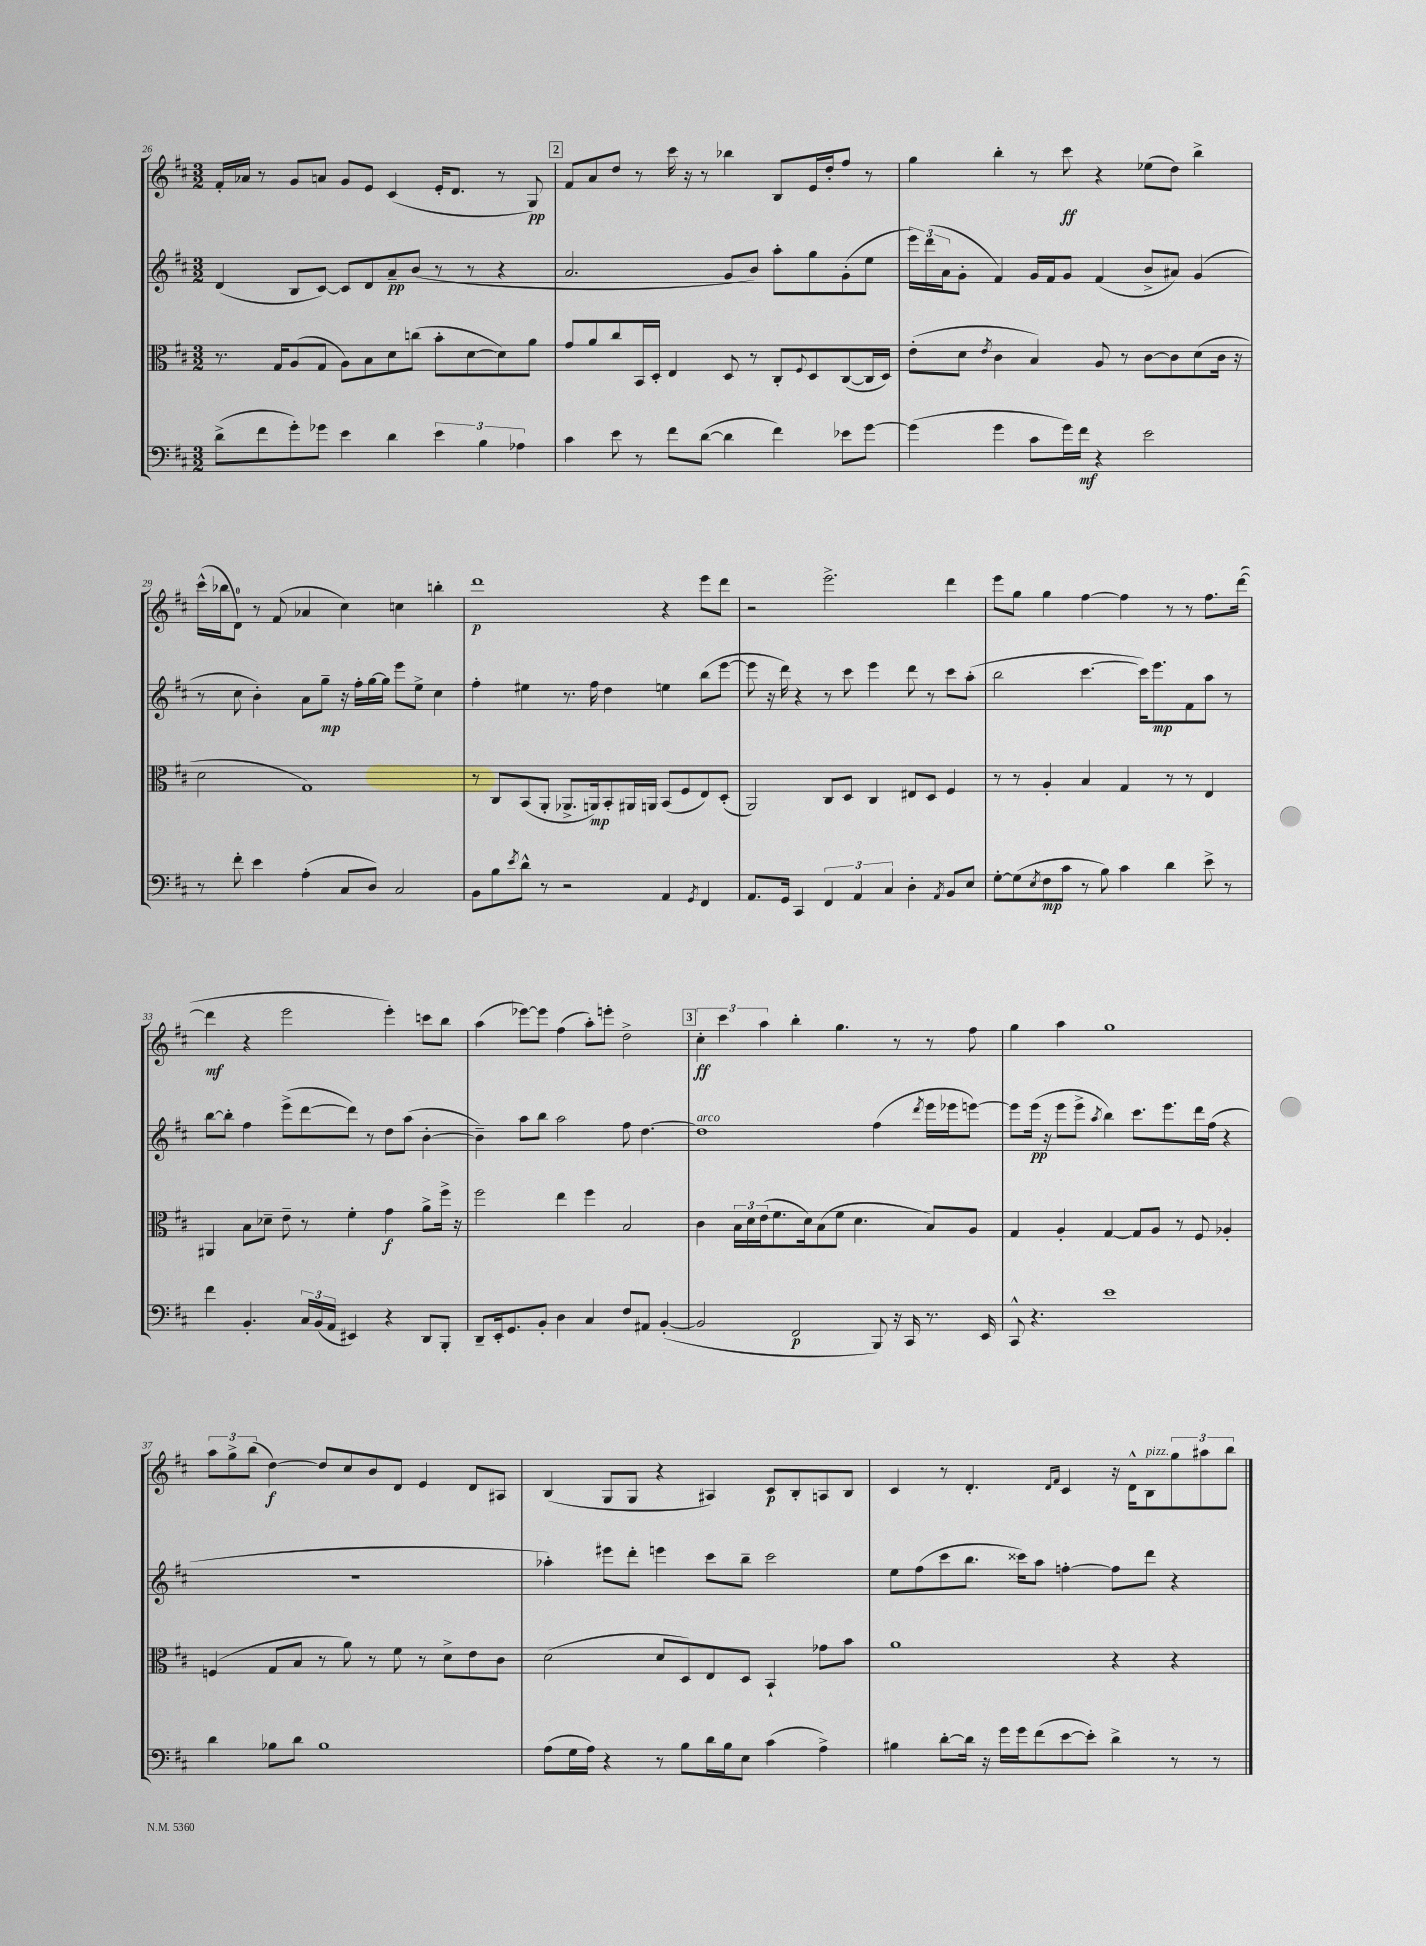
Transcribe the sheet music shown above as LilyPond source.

<<
\new StaffGroup <<
\new Staff = "s0" {
    \clef treble \key d \major \numericTimeSignature \time 3/2
    fis'16-. aes'16 r8 g'8 a'8 g'8 e'8 cis'4( e'16-. d'8. r8 g8\pp) |
    \mark \markup { \box "2" } fis'8 a'8 d''8 r8 cis'''16 r16 r8 bes''4 b8 e'16 d''16-. fis''8 r8 |
    g''4 b''4-. r8 cis'''8\ff r4 ees''8( d''8) b''4-> |
    cis'''16-^( bes''16 d'8-0) r8 fis'8( aes'4 cis''4) c''4 b''4-. |
    d'''1\p r4 e'''8 d'''8 |
    r2 e'''2.-> d'''4 |
    e'''8 g''8 g''4 fis''4~ fis''4 r8 r8 fis''8. d'''16~( |
    d'''4\mf r4 e'''2 e'''4-.) c'''8 b''8 |
    a''4( ees'''8~) ees'''8 fis''4( a''8-.) e'''8-. d''2-> |
    \mark \markup { \box "3" } \tuplet 3/2 { cis''4-.\ff cis'''4 a''4 } b''4-. g''4. r8 r8 fis''8 |
    g''4 a''4 g''1 |
    \tuplet 3/2 { a''8 g''8-> b''8( } d''4~\f) d''8 cis''8 b'8 d'8 e'4 d'8 ais8 |
    b4( g8 g8 r4 ais4) cis'8\p b8-. a8 b8 |
    cis'4 r8 d'4.-. \grace { d'16 fis'16 } cis'4 r16 d'16-^ b8^\markup { \italic "pizz." } \tuplet 3/2 { g''8 ais''8 b''8 } \bar "|." |
}
\new Staff = "s1" {
    \clef treble \key d \major \numericTimeSignature \time 3/2
    d'4( b8 cis'8~) cis'8 d'8 a'8--\pp b'8( r8 r8 r4 |
    \mark \markup { \box "2" } a'2. g'8 b'8) a''8-. g''8 g'8-.( e''8 |
    \tuplet 3/2 { e'''16) d'''16( a'16 } g'8-. fis'4) g'16 fis'16 g'8 fis'4( b'8-> ais'8) g'4( |
    r8 cis''8 b'4-.) a'8 g''8--\mp r16 fis''16-. g''16~ g''16 e'''8 e''8-> cis''4 |
    fis''4-. eis''4 r8. fis''16 d''4 e''4 b''8( e'''8~ |
    e'''8 r16 d'''16) r4 r8 cis'''8 e'''4 d'''8 r8 cis'''8 a''8-.( |
    b''2 cis'''4.~ cis'''16) e'''8.\mp fis'8 a''8 r8 |
    b''8~ b''8-. fis''4 e'''8->( d'''8~ d'''8) r8 d''8 a''8( b'4~-. |
    b'4--) a''8 b''8 a''2 fis''8 d''4.~ |
    \mark \markup { \box "3" } d''1^\markup { \italic "arco" } fis''4( \acciaccatura { d'''8 } e'''16 ees'''16 e'''8~) |
    e'''8 e'''16\pp( r16 e'''8 e'''8-> \acciaccatura { a''8 } b''4) cis'''8. e'''8. d'''16 fis''16( r4 |
    R1. |
    aes''4-.) eis'''8 d'''8-. e'''4 cis'''8 b''8-- cis'''2 |
    e''8 fis''8( cis'''8 b''8. cisis'''16) a''8 f''4~-. f''8 d'''8 r4 \bar "|." |
}
\new Staff = "s2" {
    \clef alto \key d \major \numericTimeSignature \time 3/2
    r8. g16 a8( g8 a8) b8 d'8 c''8( b'8-. d'8~ d'8) a'8 |
    \mark \markup { \box "2" } g'8 a'8 cis''8 b,16 d16-. e4 d8 r8 cis8-. \appoggiatura { fis8 } d8 cis8~( cis16 d16) |
    e'8-.( d'8 \acciaccatura { e'8 } cis'4 b4) a8 r8 cis'8~ cis'8 d'8( cis'16 r16 |
    d'2 g1) |
    r8 cis8 b,8( a,8-. aes,8.-> a,16\mp) b,8-. ais,16 a,16 b,8( fis8 e8) d8-.( |
    a,2) cis8 d8 cis4 eis8 d8 fis4 |
    r8 r8 a4-. b4 g4 r8 r8 e4 |
    ais,4 b8 des'8-- e'8-- r8 fis'4-. g'4\f a'8-> fis''16-> r16 |
    fis''2 e''4 fis''4 b2 |
    \mark \markup { \box "3" } cis'4 \tuplet 3/2 { b16 d'16 e'16( } fis'8. d'16) b8( fis'8 d'4. b8) a8 |
    g4 a4-. g4~ g8 a8 r8 fis8 aes4-. |
    f4( g8 b8 r8 a'8) r8 fis'8 r8 d'8-> e'8 cis'8 |
    d'2( d'8 d8) e8 d8 b,4-! ges'8 b'8 |
    a'1 r4 r4 \bar "|." |
}
\new Staff = "s3" {
    \clef bass \key d \major \numericTimeSignature \time 3/2
    d'8->( fis'8 g'8-.) ges'8 e'4 d'4 \tuplet 3/2 { e'4 b4 aes4 } |
    \mark \markup { \box "2" } cis'4 e'8 r8 fis'8 d'8~( d'4 fis'4) ees'8 g'8~ |
    g'4( g'4 cis'8 g'16) fis'16\mf r4 e'2 |
    r8 fis'8-. e'4 a4-.( cis8 d8) cis2 |
    b,8 b8 \acciaccatura { e'8 } d'8-^ r8 r2 a,4 \acciaccatura { g,8 } fis,4 |
    a,8. g,16 cis,4 \tuplet 3/2 { fis,4 a,4 cis4 } d4-. \acciaccatura { a,8 } b,8 e8 |
    g8~-. g8( \acciaccatura { e8 } fis8\mp cis'8 r8 b8) cis'4 d'4 e'8-> r8 |
    fis'4 b,4.-. \tuplet 3/2 { cis16 b,16( a,16 } eis,4) r4 d,8 b,,8-. |
    d,8-- e,16-. g,8. b,8-. d4 cis4 fis8 ais,8 b,4~-.( |
    \mark \markup { \box "3" } b,2 fis,2\p b,,8) r16 cis,16 r8. e,16 |
    cis,8-^ r4. e'1 |
    d'4 bes8 d'8 bes1 |
    a8( g16 a16) r4 r8 b8 d'16 b16 e8 cis'4( a4->) |
    bis4 d'8~-. d'16 r16 g'16 g'16 fis'8( e'8~ e'8-.) d'4-> r8 r8 \bar "|." |
}
>>
>>
\layout { \context { \Score currentBarNumber = #26 } }
